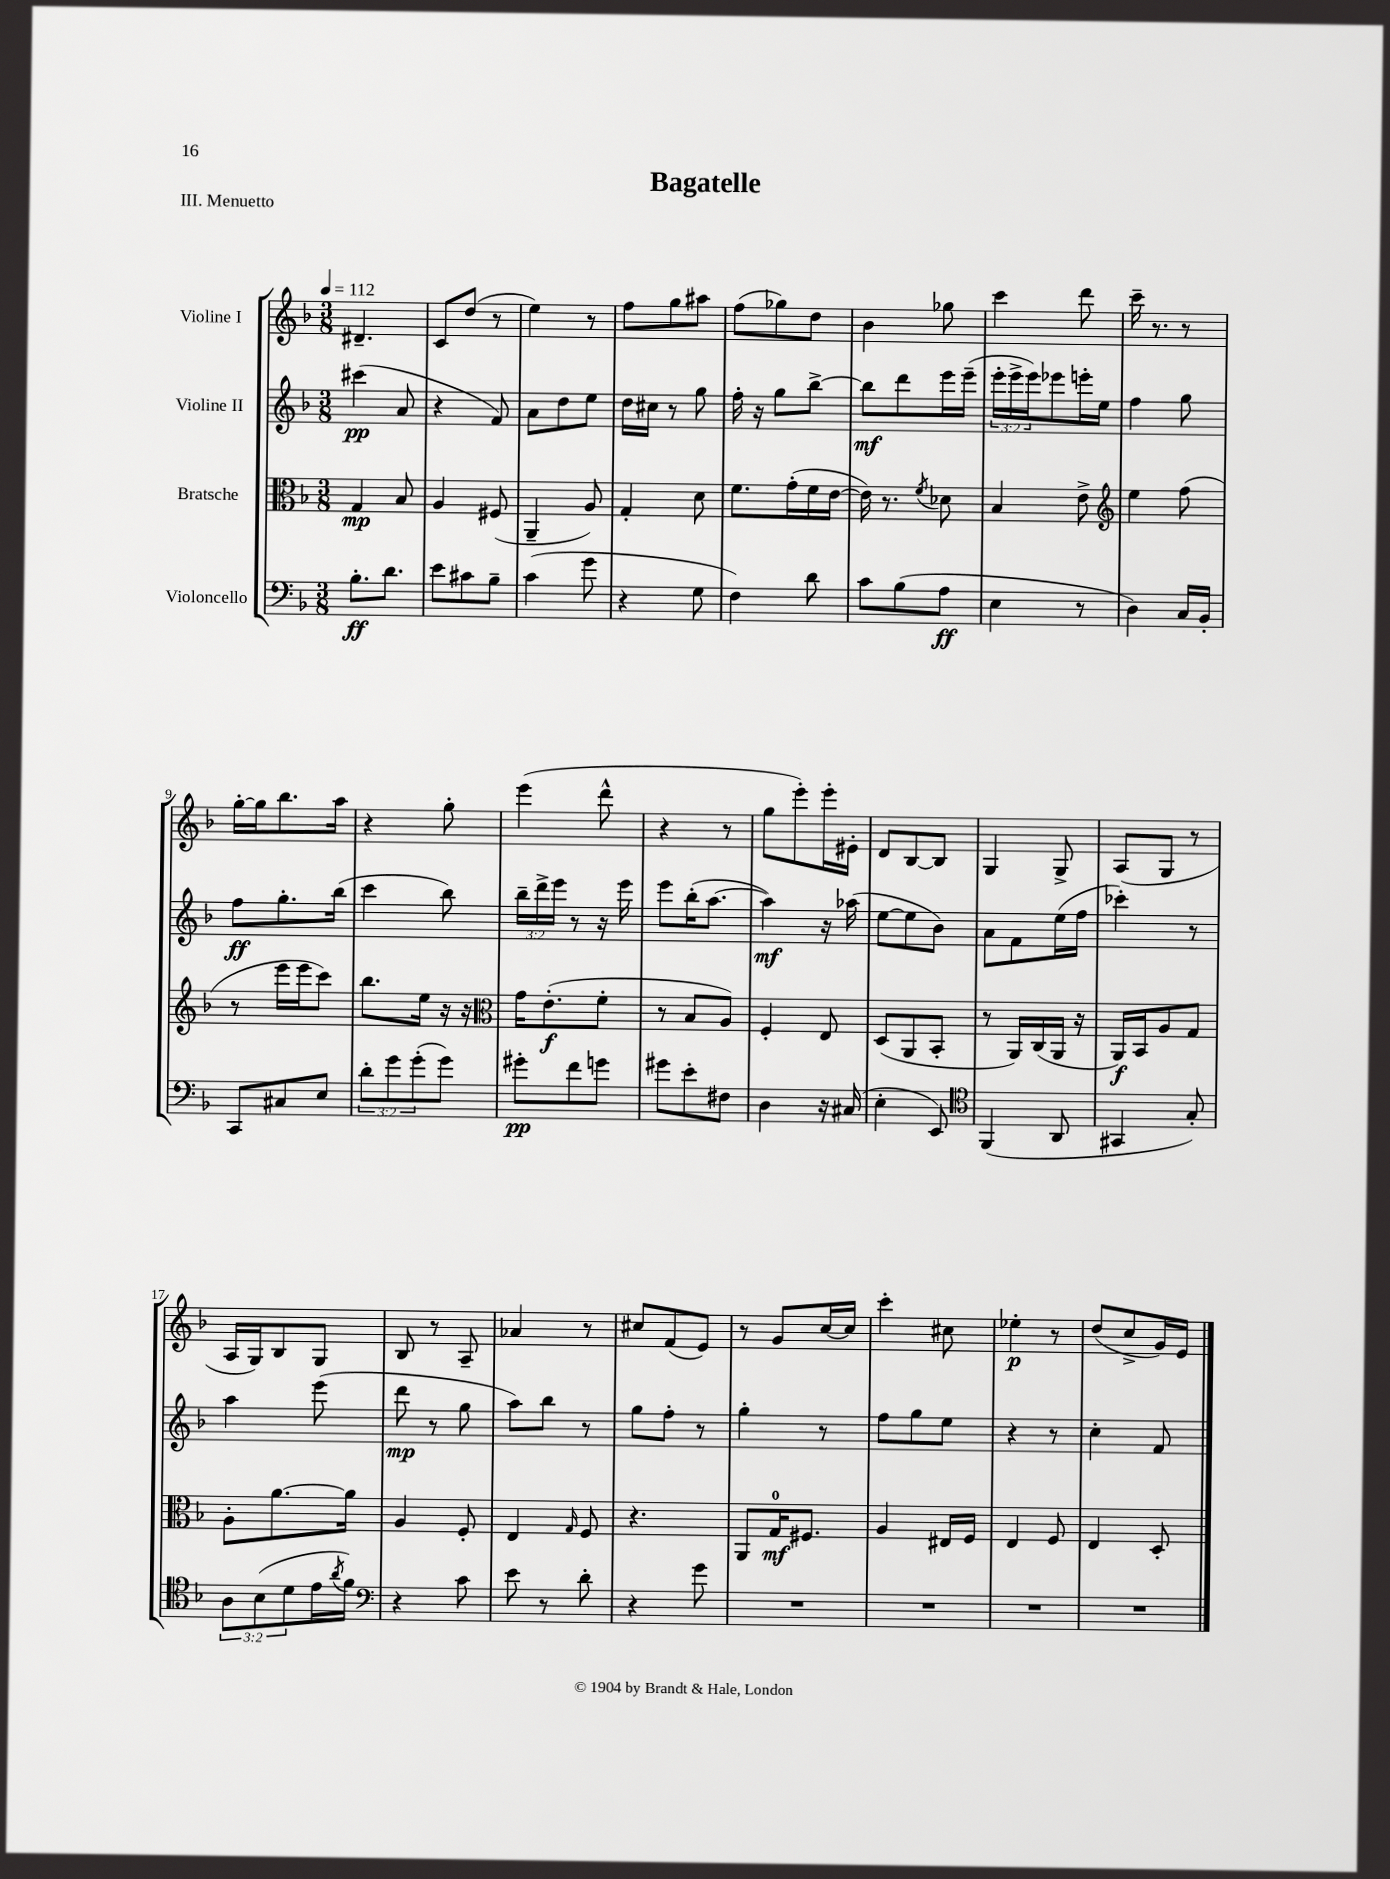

**kern	**dynam	**kern	**dynam	**kern	**dynam	**kern	**dynam
*part4	*part4	*part3	*part3	*part2	*part2	*part1	*part1
*staff4	*staff4	*staff3	*staff3	*staff2	*staff2	*staff1	*staff1
*I"Violoncello	*	*I"Bratsche	*	*I"Violine II	*	*I"Violine I	*
*clefF4	*	*clefC3	*	*clefG2	*	*clefG2	*
*k[b-]	*	*k[b-]	*	*k[b-]	*	*k[b-]	*
*M3/8	*	*M3/8	*	*M3/8	*	*M3/8	*
*MM112	*	*MM112	*	*MM112	*	*MM112	*
=1	=1	=1	=1	=1	=1	=1	=1
8.B-'\L	ff	4G/	mp	(4ccc#X\	pp	4.d#X~/	.
8.d\J	.	.	.	.	.	.	.
.	.	8B-/	.	8a/	.	.	.
=2	=2	=2	=2	=2	=2	=2	=2
8e\L	.	4A/	.	4r	.	8c/L	.
8c#X\	.	.	.	.	.	(8dd/J	.
8B-~\J	.	(8F#X/	.	8f/)	.	8r	.
=3	=3	=3	=3	=3	=3	=3	=3
(4c\	.	4AA~/	.	8a\L	.	4ee\)	.
.	.	.	.	8dd\	.	.	.
8g\	.	8A/)	.	8ee\J	.	8r	.
=4	=4	=4	=4	=4	=4	=4	=4
4r	.	4G'/	.	16dd\LL	.	8ff\L	.
.	.	.	.	16cc#X\JJ	.	.	.
.	.	.	.	8r	.	8gg\	.
8G\	.	8d\	.	8gg\	.	8aa#X\J	.
=5	=5	=5	=5	=5	=5	=5	=5
4F\)	.	8.f\L	.	16ff'\	.	(8ff\L	.
.	.	.	.	16r	.	.	.
.	.	.	.	8gg\L	.	8gg-X\)	.
.	.	(16g'\L	.	.	.	.	.
8d\	.	16f\	.	[8bb-^\J	.	8dd\J	.
.	.	[16e\JJ	.	.	.	.	.
=6	=6	=6	=6	=6	=6	=6	=6
8c\L	.	16e\])	.	8bb-\L]	mf	4b-\	.
.	.	8.r	.	.	.	.	.
(8B-\	.	.	.	8ddd\	.	.	.
.	.	8qf/	.	.	.	.	.
8A\J	ff	8d-X\	.	16eee\L	.	8gg-X\	.
.	.	.	.	(16eee~\JJ	.	.	.
=7	=7	=7	=7	=7	=7	=7	=7
4E\	.	4B-/	.	24eee'\LL	.	4ccc\	.
.	.	.	.	24eee^\	.	.	.
.	.	.	.	24eee\J)	.	.	.
.	.	.	.	8eee-X\	.	.	.
8r	.	8e^\	.	16eeen'\L	.	8ddd\	.
.	.	.	.	16ee\JJ	.	.	.
=8	=8	=8	=8	=8	=8	=8	=8
*	*	*clefG2	*	*	*	*	*
4D\)	.	4ee\	.	4ff\	.	16ccc~\	.
.	.	.	.	.	.	8.r	.
16C/LL	.	(8ff\	.	8gg\	.	8r	.
16BB-'/JJ	.	.	.	.	.	.	.
!!LO:LB:g=z
=9	=9	=9	=9	=9	=9	=9	=9
8CC/L	.	8r	.	8ff\L	ff	[16gg'\LL	.
.	.	.	.	.	.	16gg\J]	.
8C#X/	.	16eee\LL	.	8.gg'\	.	8.bb-\	.
.	.	16eee\J	.	.	.	.	.
8E/J	.	8ccc\J)	.	.	.	.	.
.	.	.	.	(16bb-\Jk	.	16aa\Jk	.
=10	=10	=10	=10	=10	=10	=10	=10
12d'\L	.	8.bb-\L	.	4ccc\	.	4r	.
12g\	.	.	.	.	.	.	.
(12g'\	.	.	.	.	.	.	.
.	.	16ee\Jk	.	.	.	.	.
8g\J)	.	16r	.	8bb-\)	.	8gg'\	.
.	.	16r	.	.	.	.	.
=11	=11	=11	=11	=11	=11	=11	=11
*	*	*clefC3	*	*	*	*	*
8g#X'\L	pp	16g\KL	.	24bb-~\LL	.	(4eee\	.
.	.	.	.	24ddd^\	.	.	.
.	.	(8.e'\	f	.	.	.	.
.	.	.	.	24eee\JJ	.	.	.
8f\	.	.	.	8r	.	.	.
8gn\J	.	8f'\J	.	16r	.	8ddd^^\	.
.	.	.	.	16eee\	.	.	.
=12	=12	=12	=12	=12	=12	=12	=12
8g#X\L	.	8r	.	8eee\L	.	4r	.
8e'\	.	8B-/L	.	(16bb-'\K	.	.	.
.	.	.	.	[8.aa\J	.	.	.
8F#X\J	.	8A/J)	.	.	.	8r	.
=13	=13	=13	=13	=13	=13	=13	=13
4D\	.	4F'/	.	4aa\])	mf	8gg\L	.
.	.	.	.	.	.	8eee'\)	.
16r	.	8E/	.	16r	.	16eee'\L	.
(16C#X/	.	.	.	(16aa-X\	.	16e#X'\JJ	.
=14	=14	=14	=14	=14	=14	=14	=14
4E'\	.	(8D/L	.	[8ee\L	.	8d/L	.
.	.	8AA/	.	8ee\]	.	[8B-/	.
8EE/)	.	8BB-'/J	.	8b-\J)	.	8B-/J]	.
=15	=15	=15	=15	=15	=15	=15	=15
*clefC4	*	*	*	*	*	*	*
(4FF/	.	8r	.	8a\L	.	4G/	.
.	.	16AA/LL)	.	8f\	.	.	.
.	.	(16C/	.	.	.	.	.
8AA/	.	16AA/JJ	.	(16ee\L	.	8G^/	.
.	.	16r	.	16ff\JJ	.	.	.
=16	=16	=16	=16	=16	=16	=16	=16
4GG#X/	.	16AA/LL)	f	4ccc-X'\)	.	(8A/L	.
.	.	16BB-/J	.	.	.	.	.
.	.	8A/	.	.	.	8G/J	.
8G'/)	.	8G/J	.	8r	.	8r	.
!!LO:LB:g=z
=17	=17	=17	=17	=17	=17	=17	=17
12A\L	.	8A'\L	.	4aa\	.	16A/LL	.
.	.	.	.	.	.	16G/J)	.
(12B-\	.	.	.	.	.	.	.
.	.	[8.a\	.	.	.	8B-/	.
12d\	.	.	.	.	.	.	.
16e\L	.	.	.	(8eee\	.	8G/J	.
8qa/	.	.	.	.	.	.	.
16f\JJ)	.	16a\Jk]	.	.	.	.	.
=18	=18	=18	=18	=18	=18	=18	=18
*clefF4	*	*	*	*	*	*	*
4r	.	4A/	.	8ddd\	mp	8B-/	.
.	.	.	.	8r	.	8r	.
8c\	.	8F'/	.	8gg\	.	8A~/	.
=19	=19	=19	=19	=19	=19	=19	=19
8e\	.	4E/	.	8aa\L)	.	4a-X/	.
8r	.	.	.	8bb-\J	.	.	.
.	.	16qqG/	.	.	.	.	.
8d'\	.	8F/	.	8r	.	8r	.
=20	=20	=20	=20	=20	=20	=20	=20
4r	.	4.r	.	8gg\L	.	8cc#X/L	.
.	.	.	.	8ff'\J	.	(8f/	.
8g\	.	.	.	8r	.	8e/J)	.
=21	=21	=21	=21	=21	=21	=21	=21
4.r	.	8AA/L	.	4gg'\	.	8r	.
.	.	16G/K	mf	.	.	8g/L	.
.	.	8.F#X/J	.	.	.	.	.
.	.	.	.	8r	.	[16cc/L	.
.	.	.	.	.	.	16cc/JJ]	.
=22	=22	=22	=22	=22	=22	=22	=22
4.r	.	4A/	.	8ff\L	.	4ccc'\	.
.	.	.	.	8gg\	.	.	.
.	.	16E#X/LL	.	8ee\J	.	8cc#X\	.
.	.	16F/JJ	.	.	.	.	.
=23	=23	=23	=23	=23	=23	=23	=23
4.r	.	4E/	.	4r	.	4ee-X'\	p
.	.	8F/	.	8r	.	8r	.
=24	=24	=24	=24	=24	=24	=24	=24
4.r	.	4E/	.	4cc'\	.	(8dd/L	.
.	.	.	.	.	.	8cc^/	.
.	.	8D'/	.	8f/	.	16g/L)	.
.	.	.	.	.	.	16e/JJ	.
==	==	==	==	==	==	==	==
*-	*-	*-	*-	*-	*-	*-	*-
